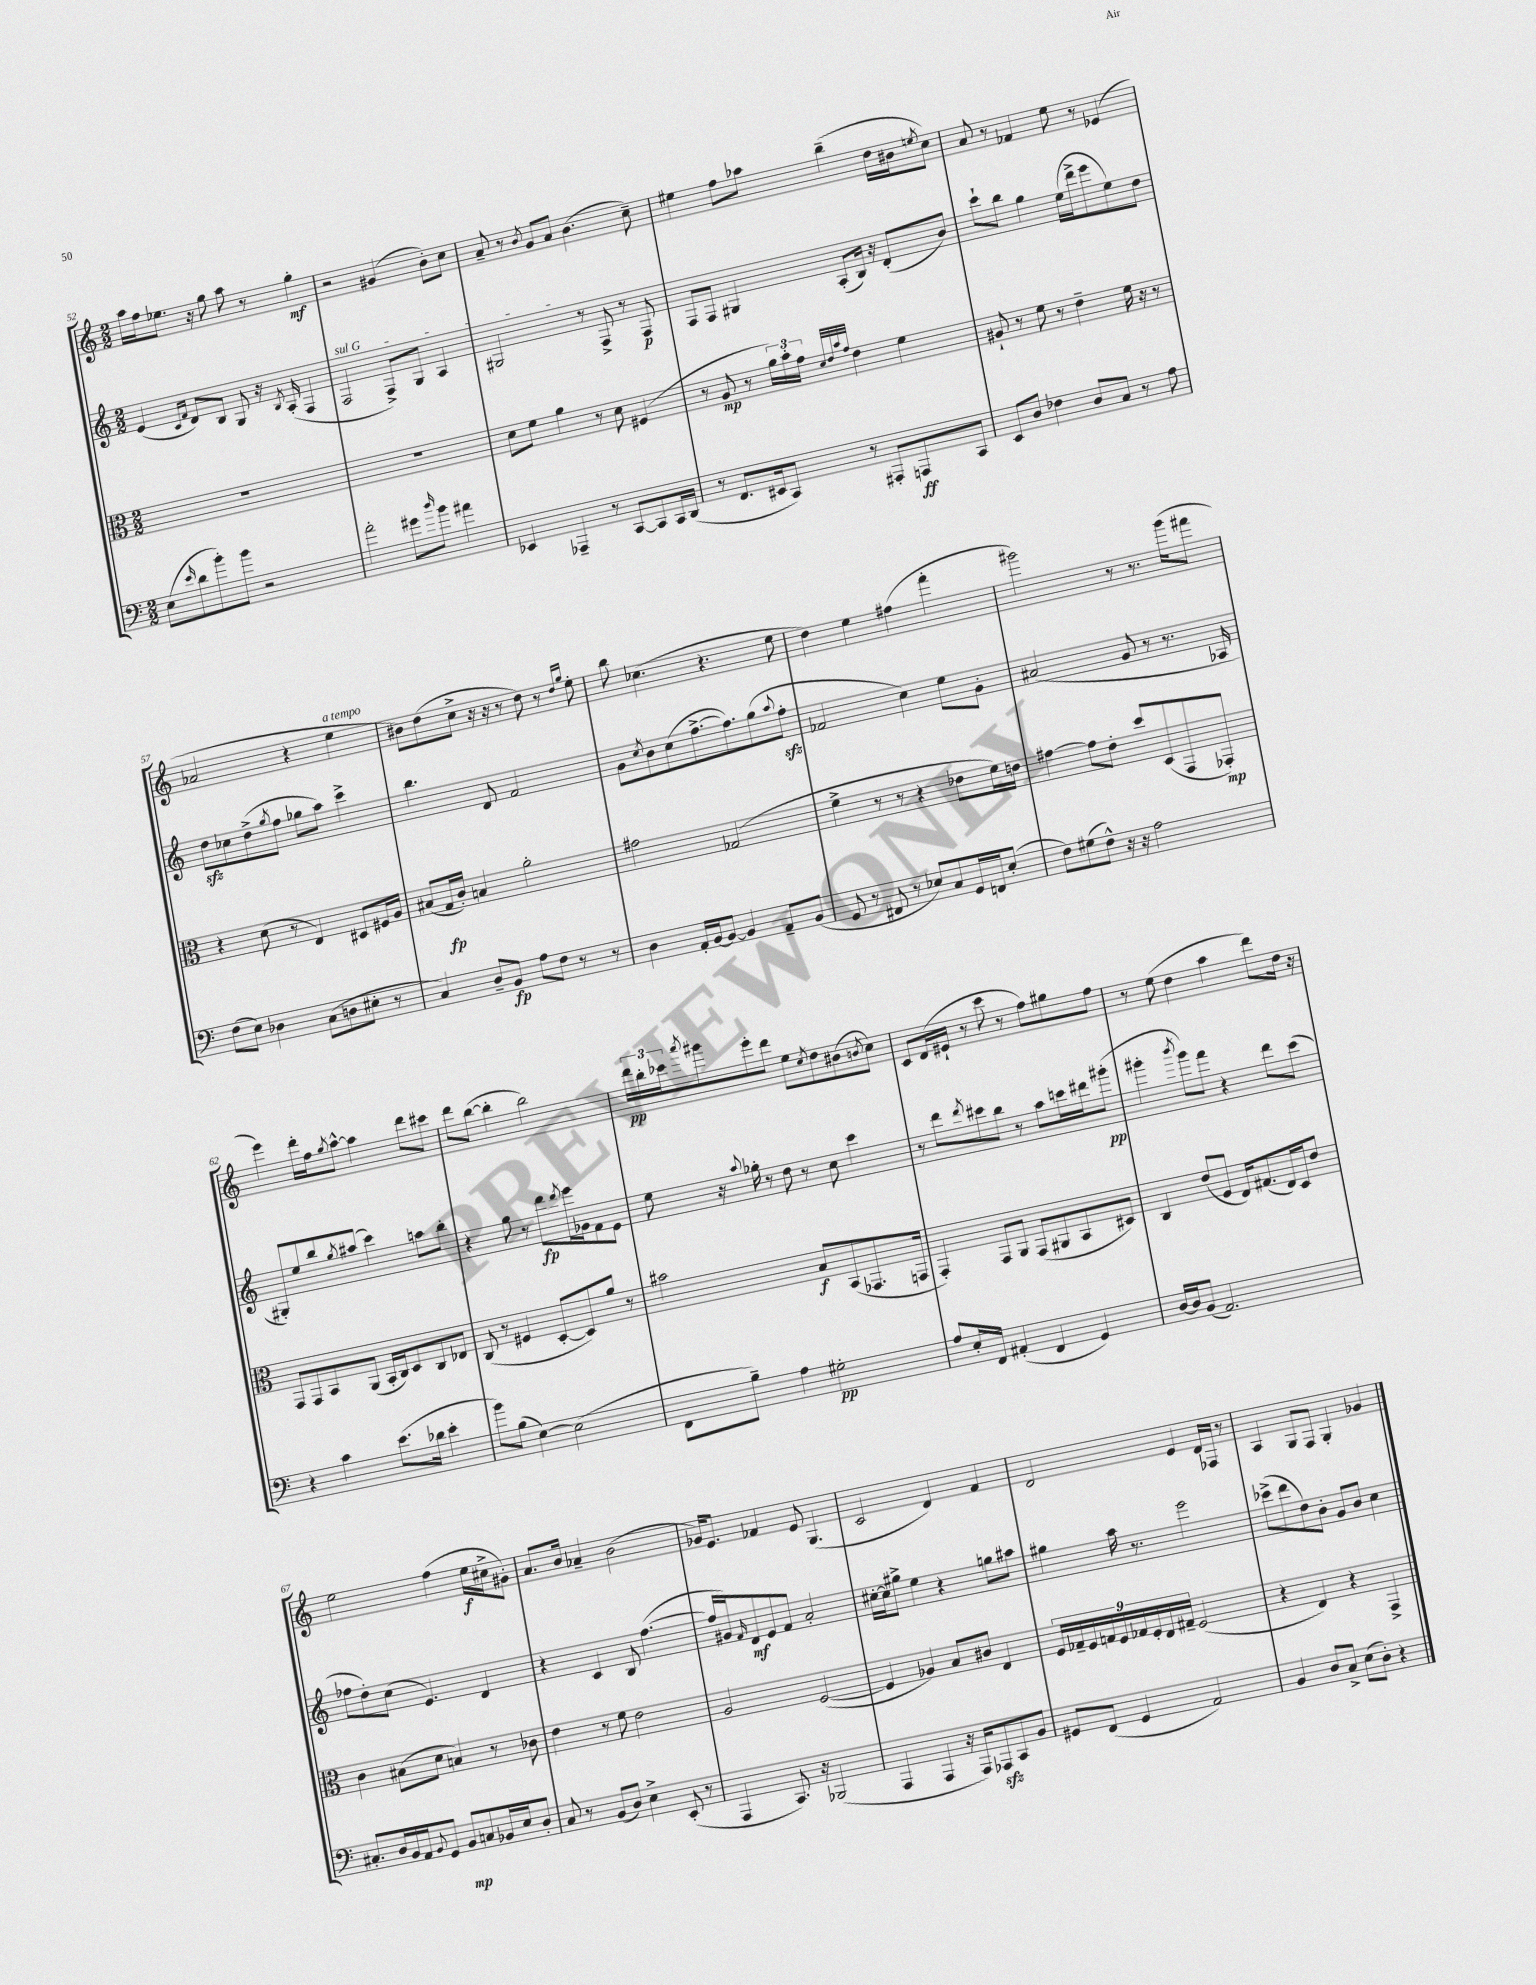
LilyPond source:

<<
\new StaffGroup <<
\new Staff = "s0" {
    \clef treble \key c \major \numericTimeSignature \time 2/2
    a''16 f''16 ees''8. r16 g''8 a''8 r8 g''4-.\mf |
    r2 gis'4( b'8-.) c''8 |
    a'8-- r8 \acciaccatura { b'8 } g'8 a'8 b'4.( c''8--) |
    eis''4 f''8 aes''8 b''4--( d''16 bis'16 \acciaccatura { e''8 } c''8) |
    a'8 r8 fes'4 e''8 r8 ees'4( |
    aes'2 r4 e''4^\markup { \italic "a tempo" } |
    bis'8) d''8( c''8-> r16 r16 r8 d''8) r8 \grace { d''16 g''16 } e''8-. |
    b''8 ces''4.( r4. e''8 |
    d''4) e''4 fis''4( f'''4-. |
    gis'''2) r8 r8. gis'''16( fis'''8 |
    e'''4) d'''16-. f''16 \acciaccatura { g''8 } a''8~-^ a''4 d'''8 cis'''8 |
    d'''8 b''8~( b''4-. b''2) |
    \tuplet 3/2 { d'''16\pp b''16-. ces'''16 } \acciaccatura { a'''8 } gis'''8 e'''8-. d'''8 e''8 \acciaccatura { c''8 } d''8 bis'8( \acciaccatura { b'8 } c''8) |
    c'8 d'16( eis'16-! r8 c'''8 r8 f''8) gis''8 f''8 |
    r8 e''8( d''4 a''4 d'''8) d''16 r16 |
    e''2 f''4( e''16\f cis''16-> gis'8-.) |
    a'8. b'16 aes'4-- b'2( |
    ges'16) e'8. fes'4 e'8 g4.( |
    c'2 d'4) f'4 |
    d'2 e'4 d'16 fes16 r8 |
    a4 g8 f8 g4-. ges'4 \bar "|." |
}
\new Staff = "s1" {
    \clef treble \key c \major \numericTimeSignature \time 2/2
    e'4( \grace { c'16 f'16 } d'8) b8 g8 r16 \acciaccatura { b8 } a16-.( f4 |
    \once \override TextSpanner.bound-details.left.text = \markup { \italic "sul G" } f2\startTextSpan f8->) g8 a4 |
    gis2\stopTextSpan r8 f8-> r8 f8\p |
    f8 f8 gis4 a8-.( b16) r16 d'8-.( b'8) |
    c'''8-! b''8 g''4 e''16( d'''16-> e'''8 e''8) d''8 |
    d''8\sfz ces''8 d''8->( \acciaccatura { g''8 } f''8 ges''8 a''8) c'''4-> |
    b''4. d'8 f'2 |
    g'8 \acciaccatura { c''8 } b'8 c''8( f''8.~-> f''8.) g''8( \appoggiatura { a''8 } f''8-.\sfz |
    fes'2 c''4) e''8 g'8-. |
    ais'2( g'8 r8 r8. aes16 |
    gis8-.) e''8 b''8 \acciaccatura { g''8 } ais''8( c'''4) a''8 b''8-. |
    r4 g''8 r8 d'''8\fp \acciaccatura { d'''8 } e'''16 ges'16 f'8 e'8 |
    e''8 r16 \appoggiatura { a''8 } ges''16-. r8 d''8 r8 c''8 c'''4 |
    r8 d'''8 \acciaccatura { d'''8 } cis'''8 b''8 r8 a''8 c'''16 dis'''16 gis'''8-.\pp( |
    gis'''4-. \acciaccatura { b'''8 } gis'''8) f'''8 r4 d'''8 c'''8( |
    fes''8 d''8-.) c''8( e'4.) d'4 |
    r4 c'4 b8 f''4.~( |
    f''16 gis'16) \grace { f'16 } d'8\mf e'8 f'8 a'2-. |
    cis''16~-. cis''16 gis''8-> e''4 r4 g''8 ais''8 |
    gis''4 a''16 r8. e'''2 |
    ces'''8->( d'''8 d''8) b'8-. g'8 b'8 c''4 \bar "|." |
}
\new Staff = "s2" {
    \clef alto \key c \major \numericTimeSignature \time 2/2
    R1 |
    R1 |
    d'8 f'8 a'4 r8 d'8 fis4( |
    r8 a8\mp r8 \tuplet 3/2 { a'16) b'16-. g'16 } \grace { d'32 e'32 b'32 g'32 } e'4 f'4 |
    ais8-! r8 f'8 r8 e'4-- f'16 r16 r8 |
    r4 d'8( r8 e4) dis8 fis16 a16 |
    bis8( g16\fp c'16-.) b4 a'2-. |
    gis'2 ges2( |
    f'4-> r8 r8 r4 ees'8 f'16) e'16 |
    gis'4~ gis'8 e'8-. d''8 d8( g,8 ges,8-.\mp) |
    g,8 g,8 b,8 a,8( b,16-. c16) d8 c8 ees8 |
    c8( r8 fis4 d8~-. d8) a'8 r8 |
    bis'2 b8\f b,8( ges,8. g,16 |
    g,4-.) g,8 a,8 g,8( ais,8 b,8 dis8) |
    c4 e'8( f8 e16) gis8.( e16) d16 e'8 |
    c'4 bis8( d'8 b4) r8 ces'8 |
    e'4 r8 f'8 e'2 |
    a2 f2~( |
    f4 aes4) b8 cis'8 e4 |
    \tuplet 9/8 { f16 ges16-- f16 g16 f16 ges16 f16-. e16 gis16-- } f2( |
    r4 e4) r4 g,4-> \bar "|." |
}
\new Staff = "s3" {
    \clef bass \key c \major \numericTimeSignature \time 2/2
    e8( \grace { e'16 } d'8 b'8-.) b'8 r2 |
    a'2-. gis'8 \grace { d''16 } b'8 ais'4 |
    ees,4 aes,,4-- r8 c,8~ c,8 c,16 d,16( |
    r8 f,8. eis,16 c,8) r8 ais,,8-. a,,8\ff c,8 |
    e,8 d8 fes4 d8 c8 r8 a8 |
    f8( e8) des4 c8( d8 eis8-. r8 |
    c4) d8-- b,8\fp a8 f8 r8 r8 |
    d4 a,16-. b,16~ b,8~ b,4 a,8-- b,8( |
    g,8 r8 fis,8 r8 ees8) c8 g,16 f,16 ees8-.( |
    f8) gis8( f8-^) r16 r16 a2 |
    r4 c'4 e'8.( des'16 e'4-. |
    b'8) b8( e4~) e2( |
    f,8 b8--) a4 gis2-.\pp |
    a8 e16-. f,16 ais,4-.( f,4 g,4) |
    d16~ d16 b,8( a,2.) |
    cis8.-. d16 b,16 a,16 \appoggiatura { b,8 } g,8 b,8\mp c8 bes,16 e16 d8-. |
    c8 r8 b,8( d8) e4-> e,8-.( r8 |
    a,,4 c,8.) r16 bes,,2( |
    a,,4 a,,4 r16 a,,16) aes,,8\sfz c,8 b,8 |
    gis,8 f,8( gis,4 a,2) |
    b,4 d8 c8-> e8( d8-.) r4 \bar "|." |
}
>>
>>
\layout { \context { \Score currentBarNumber = #52 } }
